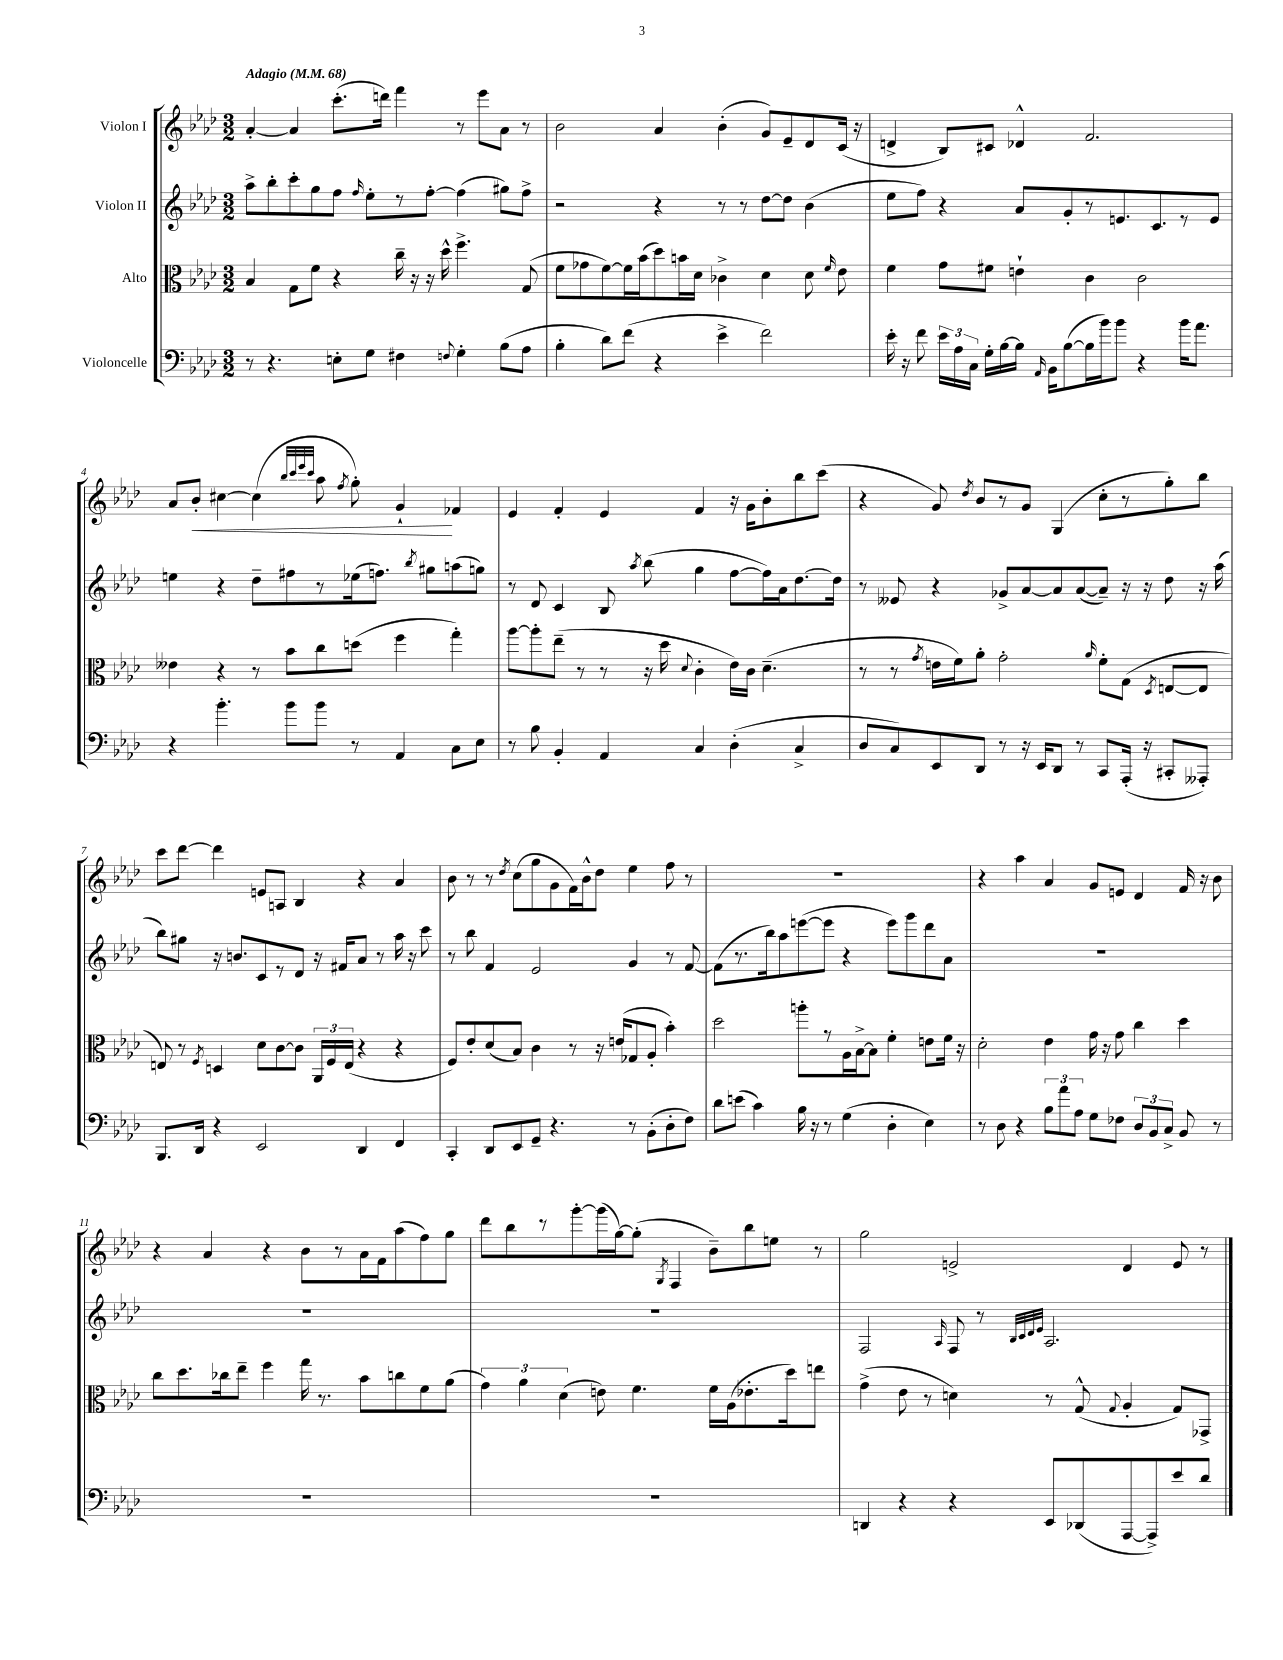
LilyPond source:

<<
\new StaffGroup <<
\new Staff = "s0" \with { instrumentName = "Violon I" } {
    \clef treble \key aes \major \numericTimeSignature \time 3/2 \tempo "Adagio" 4 = 68
    \autoBeamOff aes'4~-. aes'4 c'''8.[-.( d'''16]) f'''4 r8 ees'''8[ aes'8] r8 |
    bes'2 aes'4 bes'4-.( g'8[) ees'8-- des'8 c'16]( r16 |
    d'4-> bes8[) cis'8] des'4-^ f'2. |
    aes'8[ bes'8]-.\< cis''4~ cis''4( \grace { bes''32[ c'''32 ees'''32 c'''32] } aes''8 \acciaccatura { f''8 } g''8-.) g'4-!\! fes'4 |
    ees'4 f'4-. ees'4 f'4 r16 g'16[ bes'8-. bes''8 c'''8]( |
    r4 g'8) \acciaccatura { des''8 } bes'8[ r8 g'8] g4( c''8[-. r8 g''8-.) bes''8] |
    c'''8[ des'''8]~ des'''4 e'8[ a8] bes4 r4 aes'4 |
    bes'8 r8 r8 \acciaccatura { des''8 } c''8[( g''8 g'8 f'16) bes'16-^ des''8] ees''4 f''8 r8 |
    R1. |
    r4 aes''4 aes'4 g'8[ e'8] des'4 f'16 r16 bes'8 |
    r4 aes'4 r4 bes'8[ r8 aes'16 f'16 aes''8( f''8) g''8] |
    des'''8[ bes''8 r8 g'''8~-. g'''16( g''16~) g''8]-.( \acciaccatura { g8 } f4 bes'8[--) bes''8 e''8] r8 |
    g''2 e'2-> des'4 e'8 r8 \bar "|." |
}
\new Staff = "s1" \with { instrumentName = "Violon II" } {
    \clef treble \key aes \major \numericTimeSignature \time 3/2
    \autoBeamOff aes''8[-> bes''8-. c'''8-. g''8 f''8] \grace { f''16 } ees''8[-. r8 f''8]~-. f''4( gis''8[) f''8]-> |
    r2 r4 r8 r8 des''8[~ des''8] bes'4( |
    ees''8[ f''8]) r4 aes'8[ g'8-. r8 e'8. c'8. r8 e'8] |
    e''4 r4 des''8[-- fis''8 r8 ees''16( f''8.]) \acciaccatura { bes''8 } gis''8[ a''8( g''8]) |
    r8 des'8 c'4 bes8 \acciaccatura { aes''8 } bes''8( g''4 f''8[~ f''16) aes'16 des''8.~ des''16] |
    r8 eeses'8 r4 ges'8[-> aes'8~ aes'8 aes'8~( aes'8]--) r16 r16 des''8 r16 aes''16( |
    bes''8[) gis''8] r16 b'8.[ c'8 r8 des'8] r16 fis'16[ aes'8] r8 aes''16 r16 c'''8 |
    r8 bes''8 f'4 ees'2 g'4 r8 f'8~ |
    f'8[( r8. bes''16) aes''8 e'''8~( e'''8] r4 e'''8[) g'''8 des'''8 aes'8] |
    R1. |
    R1. |
    R1. |
    f2 \grace { aes16 } f8 r8 \grace { bes32[ c'32 des'32 ees'32] } aes2. \bar "|." |
}
\new Staff = "s2" \with { instrumentName = "Alto" } {
    \clef alto \key aes \major \numericTimeSignature \time 3/2
    \autoBeamOff bes4 g8[ f'8] r4 c''16-- r16 r16 des''16-^ f''4.-> g8( |
    f'8[ ges'8 f'8~) f'16 bes'16( des''8) b'16 des'16] ces'4-> des'4 des'8 \grace { f'16 } ees'8 |
    f'4 g'8[ fis'8] e'4-! c'4 c'2 |
    eeses'4 r4 r8 bes'8[ c''8 d''8]( f''4 g''4-.) |
    aes''8[~ aes''8-. ees''8]--( r8 r8 r16 des''16 \appoggiatura { des'8 } c'4-. ees'16[) c'16] des'4.--( |
    r8 r8 \acciaccatura { g'8 } e'16[ f'16) aes'8]-. g'2-. \grace { aes'16 } f'8[-. g8]( \acciaccatura { des8 } e8[~ e8] |
    e8) r8 \acciaccatura { f8 } d4 des'8[ c'8~ c'8] \tuplet 3/2 { aes,16[ f16 e16]( } r4 r4 |
    f8[) ees'8-. des'8( bes8]) c'4 r8 r16 e'16[( ges8 aes8]-. bes'4-.) |
    des''2 a''8[-. r8 aes16 bes16~-> bes8] f'4-. e'8[ f'16] r16 |
    des'2-. ees'4 g'16 r16 g'8 c''4 des''4 |
    c''8[ des''8. ces''16 ees''8]-- f''4 g''16 r8. bes'8[ c''8 f'8 aes'8]( |
    \tuplet 3/2 { g'4) aes'4 des'4( } e'8) f'4. f'16[ aes16( ees'8.-. des''16) e''8] |
    g'4->( ees'8 r8 d'4) r8 g8-^( \appoggiatura { g8 } aes4-. g8[) ges,8]-> \bar "|." |
}
\new Staff = "s3" \with { instrumentName = "Violoncelle" } {
    \clef bass \key aes \major \numericTimeSignature \time 3/2
    \autoBeamOff r8 r4. e8[-. g8] fis4 \appoggiatura { f8 } g4-. bes8[( aes8] |
    bes4-. des'8[) f'8]( r4 ees'4-> f'2) |
    ees'16-. r16 f'8 \tuplet 3/2 { ees'16[ aes16 c16] } g16[-. bes16~ bes16] \grace { aes,16 } bes,16[ bes8~( bes16 bes'16) bes'8] r4 bes'16[ aes'8.] |
    r4 bes'4.-. bes'8[ bes'8] r8 aes,4 c8[ ees8] |
    r8 bes8 bes,4-. aes,4 c4 des4-.( c4-> |
    des8[ c8) ees,8 des,8] r8 r16 ees,16[ des,8] r8 c,8[ aes,,16]-.( r16 cis,8[-. aeses,,8]-.) |
    bes,,8.[ des,16] r4 ees,2 des,4 f,4 |
    c,4-. des,8[ ees,8 g,8]-- r4. r8 bes,8[-.( des8-. f8]) |
    des'8[ e'8]( c'4) bes16 r16 r8 g4( des4-. ees4) |
    r8 des8 r4 \tuplet 3/2 { bes8[ aes'8 aes8] } g8[ fes8] \tuplet 3/2 { des8[ bes,8 c8]-> } bes,8 r8 |
    R1. |
    R1. |
    d,4 r4 r4 ees,8[ des,8( aes,,8~ aes,,8->) ees'8 des'8] \bar "|." |
}
>>
>>
